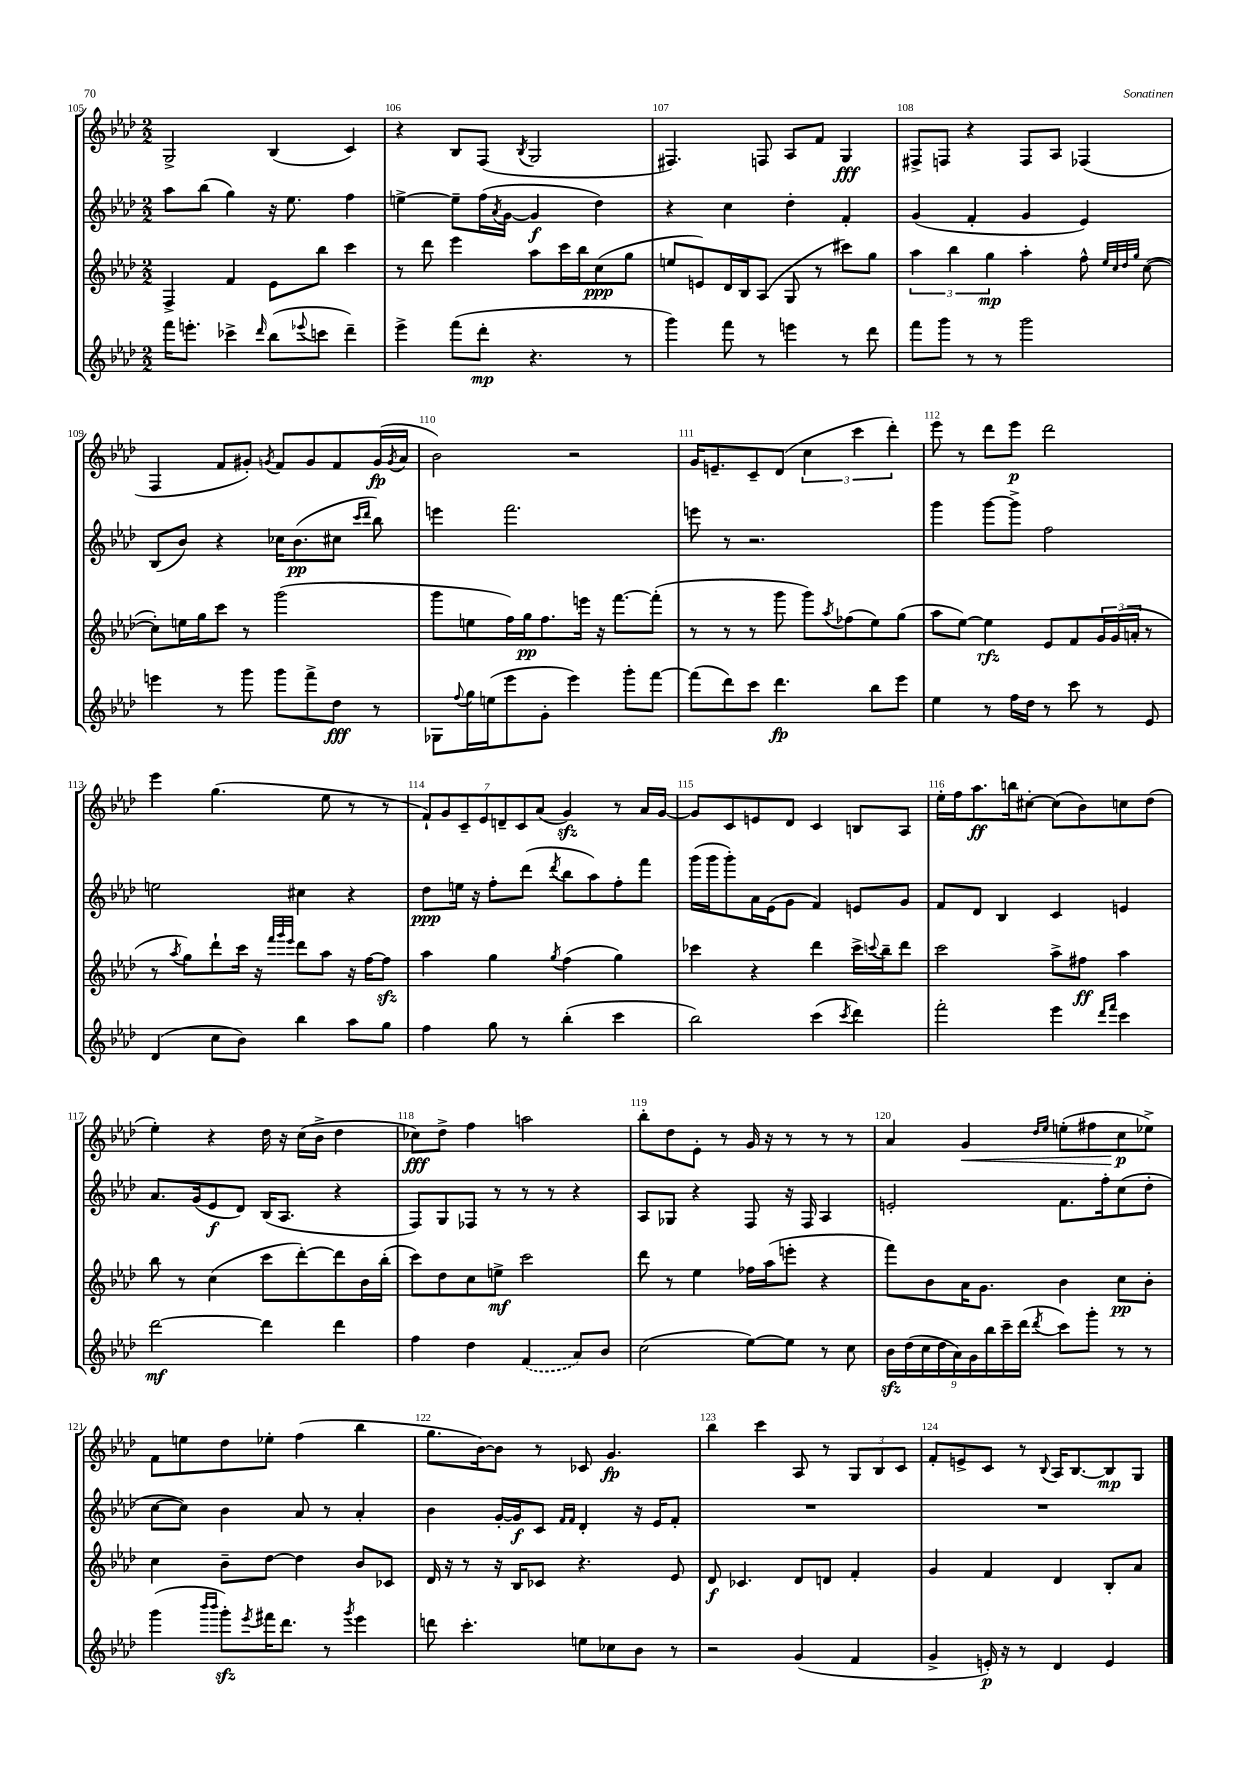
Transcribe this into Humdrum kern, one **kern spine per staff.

**kern	**kern	**kern	**kern
*staff4	*staff3	*staff2	*staff1
*clefG2	*clefG2	*clefG2	*clefG2
*k[b-e-a-d-]	*k[b-e-a-d-]	*k[b-e-a-d-]	*k[b-e-a-d-]
*M2/2	*M2/2	*M2/2	*M2/2
16fff	4F^	8aa-	2G^
8.eee'	.	.	.
.	.	(8bb-	.
4ccc-^	4f	4gg)	.
16qqddd-	.	.	.
(8bb-	8e-	16r	(4B-
.	.	8.ee-	.
8qqeee-	.	.	.
8ccc	8bb-	.	.
4ddd-~)	4ccc	4ff	4c)
=	=	=	=
4eee-^	8r	[4ee^	4r
.	8ddd-	.	.
(8fff	4eee-	8ee~]	8B-
8ddd-'	.	(16ff	(8F
.	.	8qa-	.
.	.	[16g	.
.	.	.	8qB-
4.r	8aa-	4g]	2G
.	16ccc	.	.
.	16bb-	.	.
.	(8cc	4dd-)	.
8r	8gg	.	.
=	=	=	=
4ggg)	8ee	4r	4.F#)
.	8e)	.	.
8fff	16d-	4cc	.
.	16B-	.	.
8r	(8A-	.	8F
4eee	8G	4dd-'	8A-
.	8r	.	8f
8r	8ccc#)	4f'	4G
8ddd-	8gg	.	.
=	=	=	=
8fff	6aa-	(4g	8F#^
8ggg	.	.	8F
.	6bb-	.	.
8r	.	4f'	4r
.	6gg	.	.
8r	.	.	.
2ggg	4aa-'	4g	8F
.	.	.	8A-
.	8ff^^	4e-)	(4F-
.	32qqee-	.	.
.	32qqcc	.	.
.	32qqdd-	.	.
.	32qqgg	.	.
.	([8cc	.	.
=	=	=	=
4eee	8cc'])	(8B-	4F
.	16ee	8b-)	.
.	16gg	.	.
8r	8ccc	4r	8f
8ggg	8r	.	8g#')
.	.	.	8qg
8ggg	(2ggg	16cc-	8f
.	.	(8.b-	.
8fff^	.	.	8g
8dd-	.	8cc#	8f
.	.	16qqccc	.
.	.	16qqddd-	.
8r	.	8bb-)	(16g
.	.	.	8qg
.	.	.	16a-
=	=	=	=
8G-	8ggg	4eee	2b-)
8qqff	.	.	.
16gg	8ee	.	.
(16ee	.	.	.
8eee-	16ff)	2.fff	.
.	16gg	.	.
8g'	8.ff	.	.
4eee-)	.	.	2r
.	16eee	.	.
.	16r	.	.
.	[8.fff	.	.
8ggg'	.	.	.
[8fff	(8fff']	.	.
=	=	=	=
(8fff]	8r	8eee	16g
.	.	.	8.e~
8ddd-)	8r	8r	.
8ccc	8r	2.r	8c~
4.ddd-	8ggg	.	(8d-
.	8ggg)	.	6cc
.	8qaa-	.	.
.	(8ff-	.	.
.	.	.	6ccc
8bb-	8ee-)	.	.
.	.	.	6ddd-')
8eee-	(8gg	.	.
=	=	=	=
4ee-	8aa-	4ggg	8eee-
.	[8ee-)	.	8r
8r	4ee-]	[8ggg	8ddd-
16ff	.	8ggg^]	8eee-
16dd-	.	.	.
8r	8e-	2ff	2ddd-
8ccc	8f	.	.
8r	24g	.	.
.	(24g	.	.
.	24a'	.	.
8e-	8r	.	.
=	=	=	=
(4d-	8r	2ee	4eee-
.	8qaa-	.	.
.	8gg)	.	.
8cc	8ddd-`	.	(4.gg
8b-)	16ccc	.	.
.	16r	.	.
.	32qqfff	.	.
.	32qqggg	.	.
.	32qqeee-	.	.
4bb-	8ddd-	4cc#	.
.	8aa-	.	8ee-
8aa-	16r	4r	8r
.	[16ff	.	.
8gg	8ff]	.	8r
=	=	=	=
4ff	4aa-	8dd-	14f`)
.	.	.	14g
.	.	16ee	.
.	.	.	14c~
.	.	16r	.
.	.	.	14e-
8gg	4gg	8ff'	.
.	.	.	14d~
.	.	.	14c
8r	.	(8ddd-	.
.	.	.	(14a-
.	8qgg	8qddd-	.
(4bb-'	(4ff	8bb-	4g)
.	.	8aa-)	.
4ccc	4gg)	8ff'	8r
.	.	8fff	16a-
.	.	.	[16g
=	=	=	=
2bb-)	4ccc-	(16ggg	8g]
.	.	16ggg	.
.	.	8ggg')	8c
.	4r	16a-	8e
.	.	(16e-	.
.	.	8g	8d-
(4ccc	4ddd-	4f)	4c
8qccc	.	.	.
4ddd-)	16ccc-^	8e	8B
.	8qqccc	.	.
.	16bb-~	.	.
.	8ddd-	8g	8A-
=	=	=	=
2fff'	2ccc	8f	16ee-'
.	.	.	16ff
.	.	8d-	8.aa-
.	.	4B-	.
.	.	.	16bb
.	.	.	[8cc#'
4eee-	8aa-^	4c	(8cc#]
.	8ff#	.	8b-)
16qqddd-	.	.	.
16qqfff	.	.	.
4ccc	4aa-	4e	8cc
.	.	.	(8dd-
=	=	=	=
[2ddd-	8bb-	8.a-	4ee-')
.	8r	.	.
.	.	(16g	.
.	(4cc	8e-	4r
.	.	8d-)	.
4ddd-]	8ccc	(16B-	16dd-
.	.	8.A-	16r
.	[8ddd-')	.	(16cc
.	.	.	16b-^
4ddd-	8ddd-]	4r	4dd-
.	16b-	.	.
.	(16bb-'	.	.
=	=	=	=
4ff	8ccc)	8F)	8cc-)
.	8dd-	8G	8dd-^
4dd-	8cc	8F-	4ff
.	8ee^	8r	.
(4f	2ccc	8r	2aa
.	.	8r	.
8a-)	.	4r	.
8b-	.	.	.
=	=	=	=
(2cc	8ddd-	8A-	8bb-'
.	8r	8G-	8dd-
.	4ee-	4r	8e-'
.	.	.	8r
[8ee-)	16ff-	8F	16g
.	(16aa-	.	16r
8ee-]	8eee'	16r	8r
.	.	16F	.
8r	4r	4A-	8r
8cc	.	.	8r
=	=	=	=
18b-	8fff)	2e'	4a-
(18dd-	.	.	.
18cc	.	.	.
.	8b-	.	.
18dd-	.	.	.
18a-)	.	.	.
.	16a-	.	4g
18g	.	.	.
.	8.g	.	.
18bb-	.	.	.
18ccc~	.	.	.
(18ddd-	.	.	.
.	.	.	16qqdd-
8qddd-	.	.	16qqee-
8ccc)	4b-	8.f	(8ee'
8ggg'	.	.	8ff#
.	.	16ff'	.
8r	8cc	(8cc	8cc
8r	8b-'	8dd-'	8ee-^)
=	=	=	=
(4ggg	4cc	[8cc	8f
.	.	8cc])	8ee
16qqbbb-	.	.	.
16qqbbb-	.	.	.
8ggg')	8b-~	4b-	8dd-
8qeee-	.	.	.
16fff#	[8dd-	.	8ee-'
8.ddd-	.	.	.
.	4dd-]	8a-	(4ff
8r	.	8r	.
8qggg	.	.	.
4eee-	8b-	4a-'	4bb-
.	8c-	.	.
=	=	=	=
8ddd	16d-	4b-	8.gg
.	16r	.	.
4.ccc'	8r	.	.
.	.	.	[16b-)
.	16r	[16g'	8b-]
.	16B-	16g]	.
.	8c-	8c	8r
.	.	16qqf	.
.	.	16qqf	.
8ee	4.r	4d-'	8c-
8cc-	.	.	4.g
8b-	.	16r	.
.	.	16e-	.
8r	8e-	8f'	.
=	=	=	=
2r	8d-	1r	4bb-
.	4.c-	.	.
.	.	.	4ccc
(4g	8d-	.	8A-
.	8d	.	8r
4f	4f'	.	12G
.	.	.	12B-
.	.	.	12c
=	=	=	=
4g^	4g	1r	8f'
.	.	.	8e^
16e')	4f	.	8c
16r	.	.	.
8r	.	.	8r
.	.	.	8qqB-
4d-	4d-	.	16A-
.	.	.	[8.B-
4e	8B-'	.	8B-]
.	8a-	.	8G
==	==	==	==
*-	*-	*-	*-
